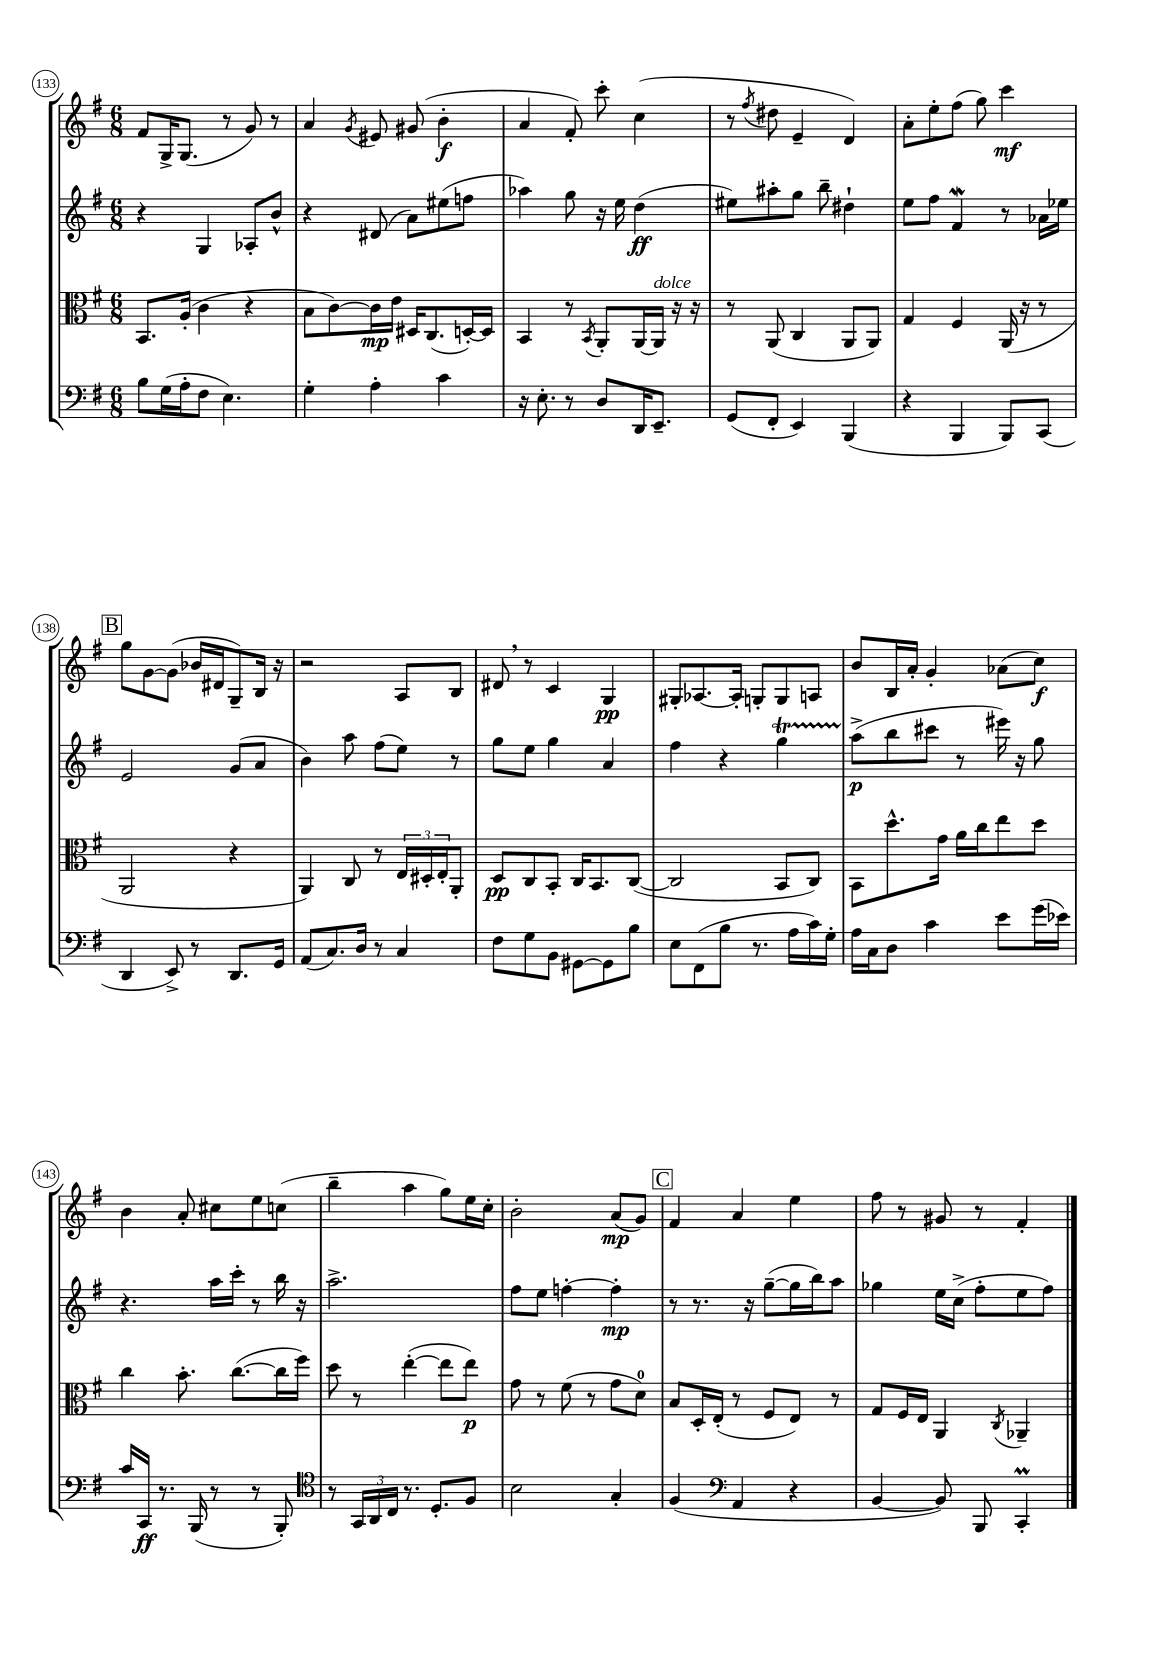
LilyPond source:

<<
\new StaffGroup <<
\new Staff = "s0" {
    \clef treble \key g \major \numericTimeSignature \time 6/8
    fis'8 g16-> g8.( r8 g'8) r8 |
    a'4 \acciaccatura { g'8 } eis'8 gis'8( b'4-.\f |
    a'4 fis'8-.) c'''8-. c''4( |
    r8 \acciaccatura { fis''8 } dis''8 e'4-- d'4) |
    a'8-. e''8-. fis''8( g''8) c'''4\mf |
    \mark \markup { \box "B" } g''8 g'8~ g'8( bes'16 dis'16 g8--) b16 r16 |
    r2 a8 b8 |
    dis'8 \breathe r8 c'4 g4\pp |
    gis8-. aes8.~ aes16-. g8-. g8 a8 |
    b'8 b16 a'16-. g'4-. aes'8( c''8\f) |
    b'4 a'8-. cis''8 e''8 c''8( |
    b''4-- a''4 g''8) e''16 c''16-. |
    b'2-. a'8\mp( g'8) |
    \mark \markup { \box "C" } fis'4 a'4 e''4 |
    fis''8 r8 gis'8 r8 fis'4-. \bar "|." |
}
\new Staff = "s1" {
    \clef treble \key g \major \numericTimeSignature \time 6/8
    r4 g4 aes8-. b'8-^ |
    r4 dis'8( a'8) eis''8( f''8 |
    aes''4) g''8 r16 e''16 d''4\ff( |
    eis''8) ais''8-. g''8 b''8-- dis''4-! |
    e''8 fis''8 fis'4\mordent r8 aes'16 ees''16 |
    \mark \markup { \box "B" } e'2 g'8( a'8 |
    b'4) a''8 fis''8( e''8) r8 |
    g''8 e''8 g''4 a'4 |
    fis''4 r4 g''4\startTrillSpan |
    a''8->\stopTrillSpan\p( b''8 cis'''8 r8 eis'''16) r16 g''8 |
    r4. a''16 c'''16-. r8 b''16 r16 |
    a''2.-> |
    fis''8 e''8 f''4~-. f''4-.\mp |
    \mark \markup { \box "C" } r8 r8. r16 g''8~--( g''16 b''16) a''8 |
    ges''4 e''16 c''16->( fis''8-. e''8 fis''8) \bar "|." |
}
\new Staff = "s2" {
    \clef alto \key g \major \numericTimeSignature \time 6/8
    b,8. a16-.( c'4 r4 |
    b8 c'8~) c'16\mp e'16 dis16 c8.( d16~-.) d16 |
    b,4 r8 \acciaccatura { b,8 } a,8-. a,16~ a,16^\markup { \italic "dolce" } r16 r16 |
    r8 a,8( c4 a,8 a,8) |
    g4 fis4 a,16( r16 r8 |
    \mark \markup { \box "B" } a,2 r4 |
    a,4) c8 r8 \tuplet 3/2 { e16 dis16-. e16-. } a,8-. |
    d8\pp c8 b,8-. c16 b,8. c8~( |
    c2 b,8 c8) |
    b,8 d''8.-^ g'16 a'16 c''16 e''8 d''8 |
    c''4 b'8.-. c''8.~( c''16 fis''16) |
    d''8 r8 e''4~-.( e''8 e''8\p) |
    g'8 r8 fis'8( r8 g'8 d'8-0) |
    \mark \markup { \box "C" } b8 d16-. e16-.( r8 fis8 e8) r8 |
    g8 fis16 e16 a,4 \acciaccatura { c8 } aes,4-- \bar "|." |
}
\new Staff = "s3" {
    \clef bass \key g \major \numericTimeSignature \time 6/8
    b8 g16( a16-. fis8 e4.) |
    g4-. a4-. c'4 |
    r16 e8.-. r8 d8 d,16 e,8.-- |
    g,8( fis,8-. e,4) b,,4( |
    r4 b,,4 b,,8) c,8( |
    \mark \markup { \box "B" } d,4 e,8->) r8 d,8. g,16 |
    a,8( c8.) d16 r8 c4 |
    fis8 g8 b,8 gis,8~ gis,8 b8 |
    e8 fis,8( b8 r8. a16 c'16) g16-. |
    a16 c16 d8 c'4 e'8 g'16( ees'16) |
    c'16 c,16\ff r8. b,,16( r8 r8 b,,8-.) |
    \clef tenor r8 \tuplet 3/2 { g,16 a,16 c16 } r8. d8.-. fis8 |
    b2 g4-. |
    \mark \markup { \box "C" } fis4( \clef bass a,4 r4 |
    b,4~ b,8) b,,8 c,4-.\prall \bar "|." |
}
>>
>>
\layout { \context { \Score currentBarNumber = #133 \override BarNumber.stencil = #(make-stencil-circler 0.1 0.3 ly:text-interface::print) } }
